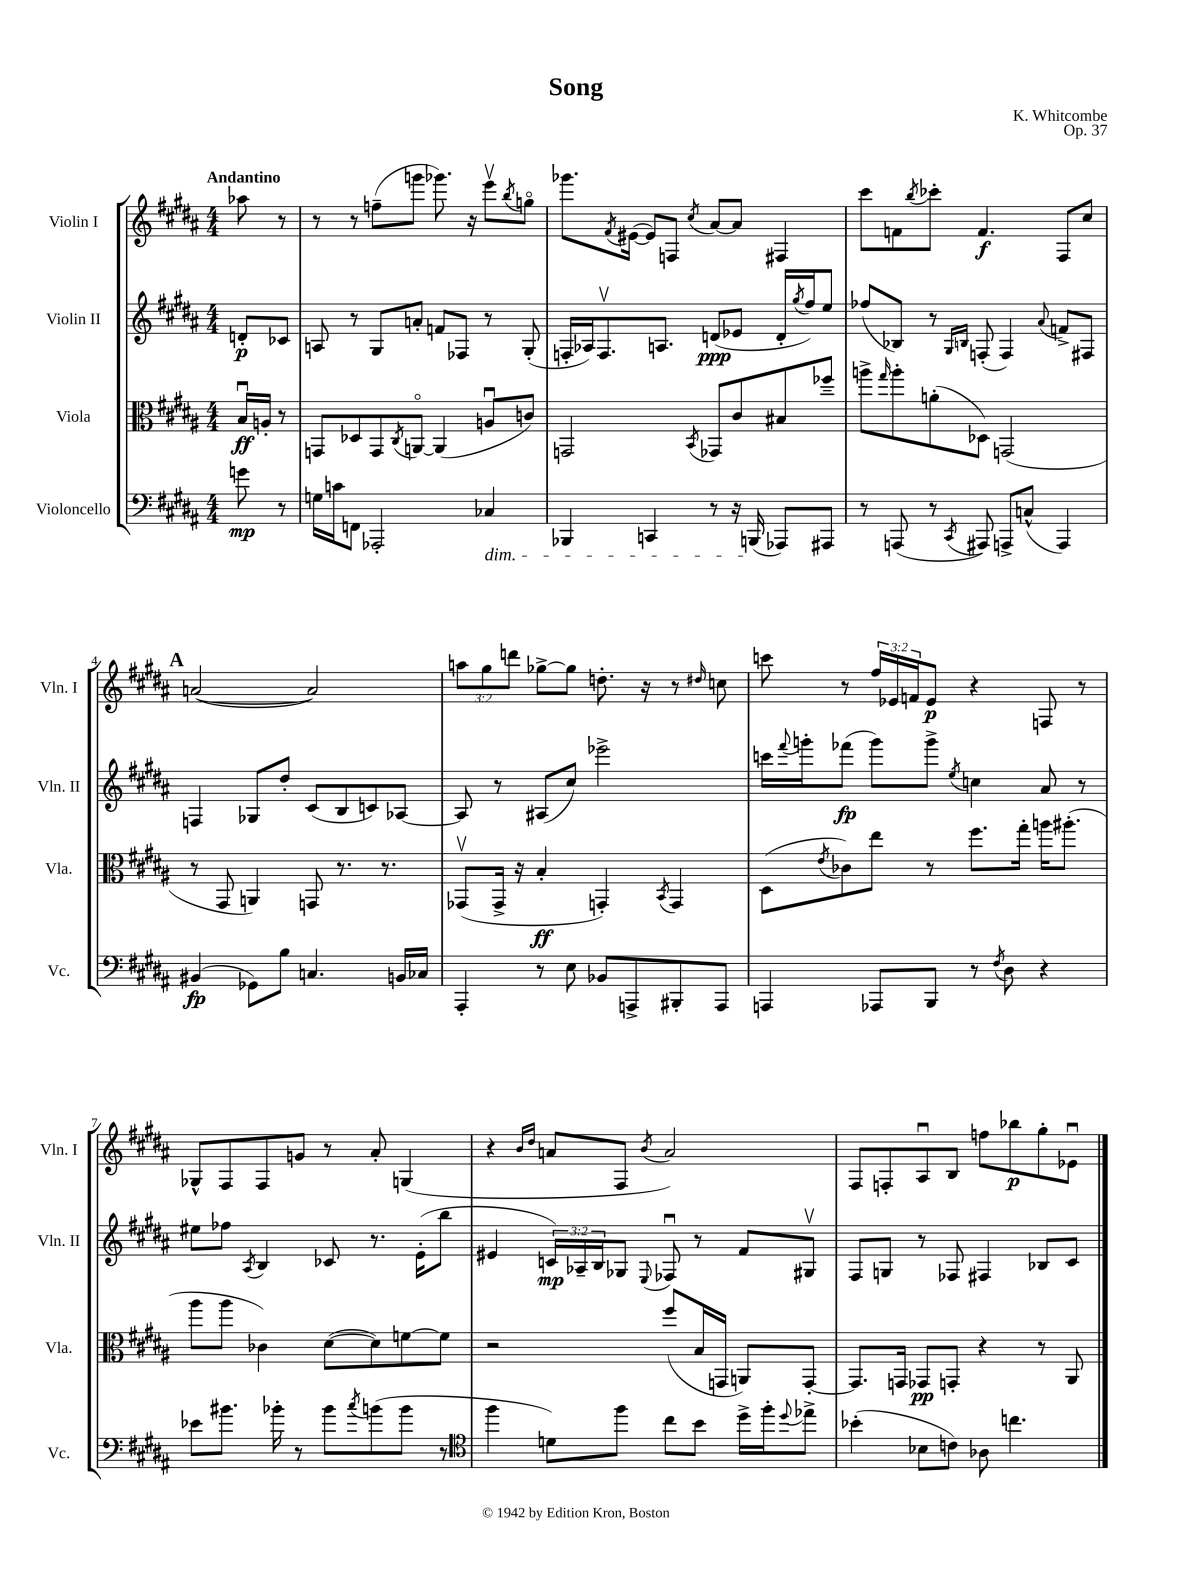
\header { title = "Song" composer = "K. Whitcombe" opus = "Op. 37" }
<<
\new StaffGroup <<
\new Staff = "s0" \with { instrumentName = "Violin I" shortInstrumentName = "Vln. I" } {
    \clef treble \key b \major \numericTimeSignature \time 4/4 \override Staff.TupletNumber.text = #tuplet-number::calc-fraction-text \partial 4 \tempo "Andantino"
    aes''8 r8 |
    r8 r8 f''8--( g'''8 ges'''8.) r16 e'''8\upbow \acciaccatura { b''8 } g''8\flageolet |
    ges'''8. \acciaccatura { fis'8 } eis'16~( eis'8) f8 \acciaccatura { cis''8 } ais'8~ ais'8 fis4 |
    cis'''8 f'8 \acciaccatura { b''8 } ces'''8-. f'4.\f fis8 cis''8 |
    \mark \markup { \bold "A" } a'2~( a'2) |
    \tuplet 3/2 { a''8 gis''8 d'''8 } ges''8~-> ges''8 d''8.-. r16 r8 \grace { dis''16 } c''8 |
    c'''8 r8 \tuplet 3/2 { fis''16 ees'16 f'16 } ees'8\p r4 f8 r8 |
    ges8-^ fis8 fis8 g'8 r8 ais'8-. g4( |
    r4 \grace { b'16 dis''16 } a'8 fis8 \acciaccatura { b'8 } a'2) |
    fis8 f8-. ais8\downbow b8 f''8 bes''8\p gis''8-. ees'8\downbow \bar "|." |
}
\new Staff = "s1" \with { instrumentName = "Violin II" shortInstrumentName = "Vln. II" } {
    \clef treble \key b \major \numericTimeSignature \time 4/4 \override Staff.TupletNumber.text = #tuplet-number::calc-fraction-text \partial 4
    d'8-.\p ces'8 |
    a8 r8 gis8 a'8-. f'8 fes8 r8 gis8-.( |
    f16-. aes16) f8.\upbow a8. d'8\ppp( ees'8 d'16-. \acciaccatura { gis''8 } fis''16) e''8 |
    fes''8( bes8) r8 \grace { gis16 b16 } f8-.( f4) \appoggiatura { ais'8 } f'8-> fis8 |
    \mark \markup { \bold "A" } f4 ges8 dis''8-. cis'8( b8 c'8) aes8~ |
    aes8 r8 ais8( cis''8) ees'''2-> |
    c'''16 \appoggiatura { fis'''8 } g'''16-. fes'''8\fp( g'''8) g'''8-> \acciaccatura { e''8 } c''4 ais'8 r8 |
    eis''8 fes''8 \acciaccatura { ais8 } b4 ces'8 r8. e'16-.( b''8 |
    eis'4 \tuplet 3/2 { c'16\mp) aes16-- b16 } ges8 \appoggiatura { e8 } fes8\downbow r8 fis'8 gis8\upbow |
    fis8 g8 r8 fes8 fis4 bes8 cis'8 \bar "|." |
}
\new Staff = "s2" \with { instrumentName = "Viola" shortInstrumentName = "Vla." } {
    \clef alto \key b \major \numericTimeSignature \time 4/4 \partial 4
    b16\downbow\ff a16-. r8 |
    g,8 des8 g,8 \acciaccatura { cis8 } a,8~\flageolet a,4( a8\downbow c'8) |
    g,2 \acciaccatura { b,8 } ges,8 cis'8 bis8 fes''8-- |
    a''8-> \grace { gis''16 } a''8-. a'8-.( des8) g,2( |
    \mark \markup { \bold "A" } r8 gis,8 a,4) g,8 r8. r8. |
    ges,8\upbow( ges,16-> r16 b4-.\ff g,4-.) \acciaccatura { b,8 } g,4 |
    dis8( \acciaccatura { e'8 } ces'8) e''8 r8 fis''8. gis''16-. a''16 ais''8.-.( |
    ais''8 ais''8 ces'4) dis'8~( dis'8) f'8~ f'8 |
    r2 fis''8( b16 g,16 a,8) g,8~-. |
    g,8. g,16 ges,8\pp g,8-. r4 r8 ais,8 \bar "|." |
}
\new Staff = "s3" \with { instrumentName = "Violoncello" shortInstrumentName = "Vc." } {
    \clef bass \key b \major \numericTimeSignature \time 4/4 \partial 4
    g'8\mp r8 |
    g16 c'16 f,8 aes,,2-. ces4\dim |
    bes,,4 c,4 r8 r16 b,,16\!( aes,,8) ais,,8 |
    r8 a,,8( r8 \acciaccatura { cis,8 } ais,,8) a,,8-> c8-^( a,,4) |
    \mark \markup { \bold "A" } bis,4\fp( ges,8) b8 c4. b,16 ces16 |
    ais,,4-. r8 e8 bes,8 a,,8-> bis,,8-. a,,8 |
    a,,4 aes,,8 b,,8 r8 \acciaccatura { fis8 } dis8 r4 |
    ees'8 bis'8. bes'16-. r8 bes'8 \acciaccatura { cis''8 } b'8( b'8 r8 |
    \clef tenor fis''4 d'8) fis''8 cis''8 b'8 dis''16-> fis''16-. \appoggiatura { dis''8 } ees''8-> |
    bes'4-.( bes8 c'8) aes8 c''4. \bar "|." |
}
>>
>>
